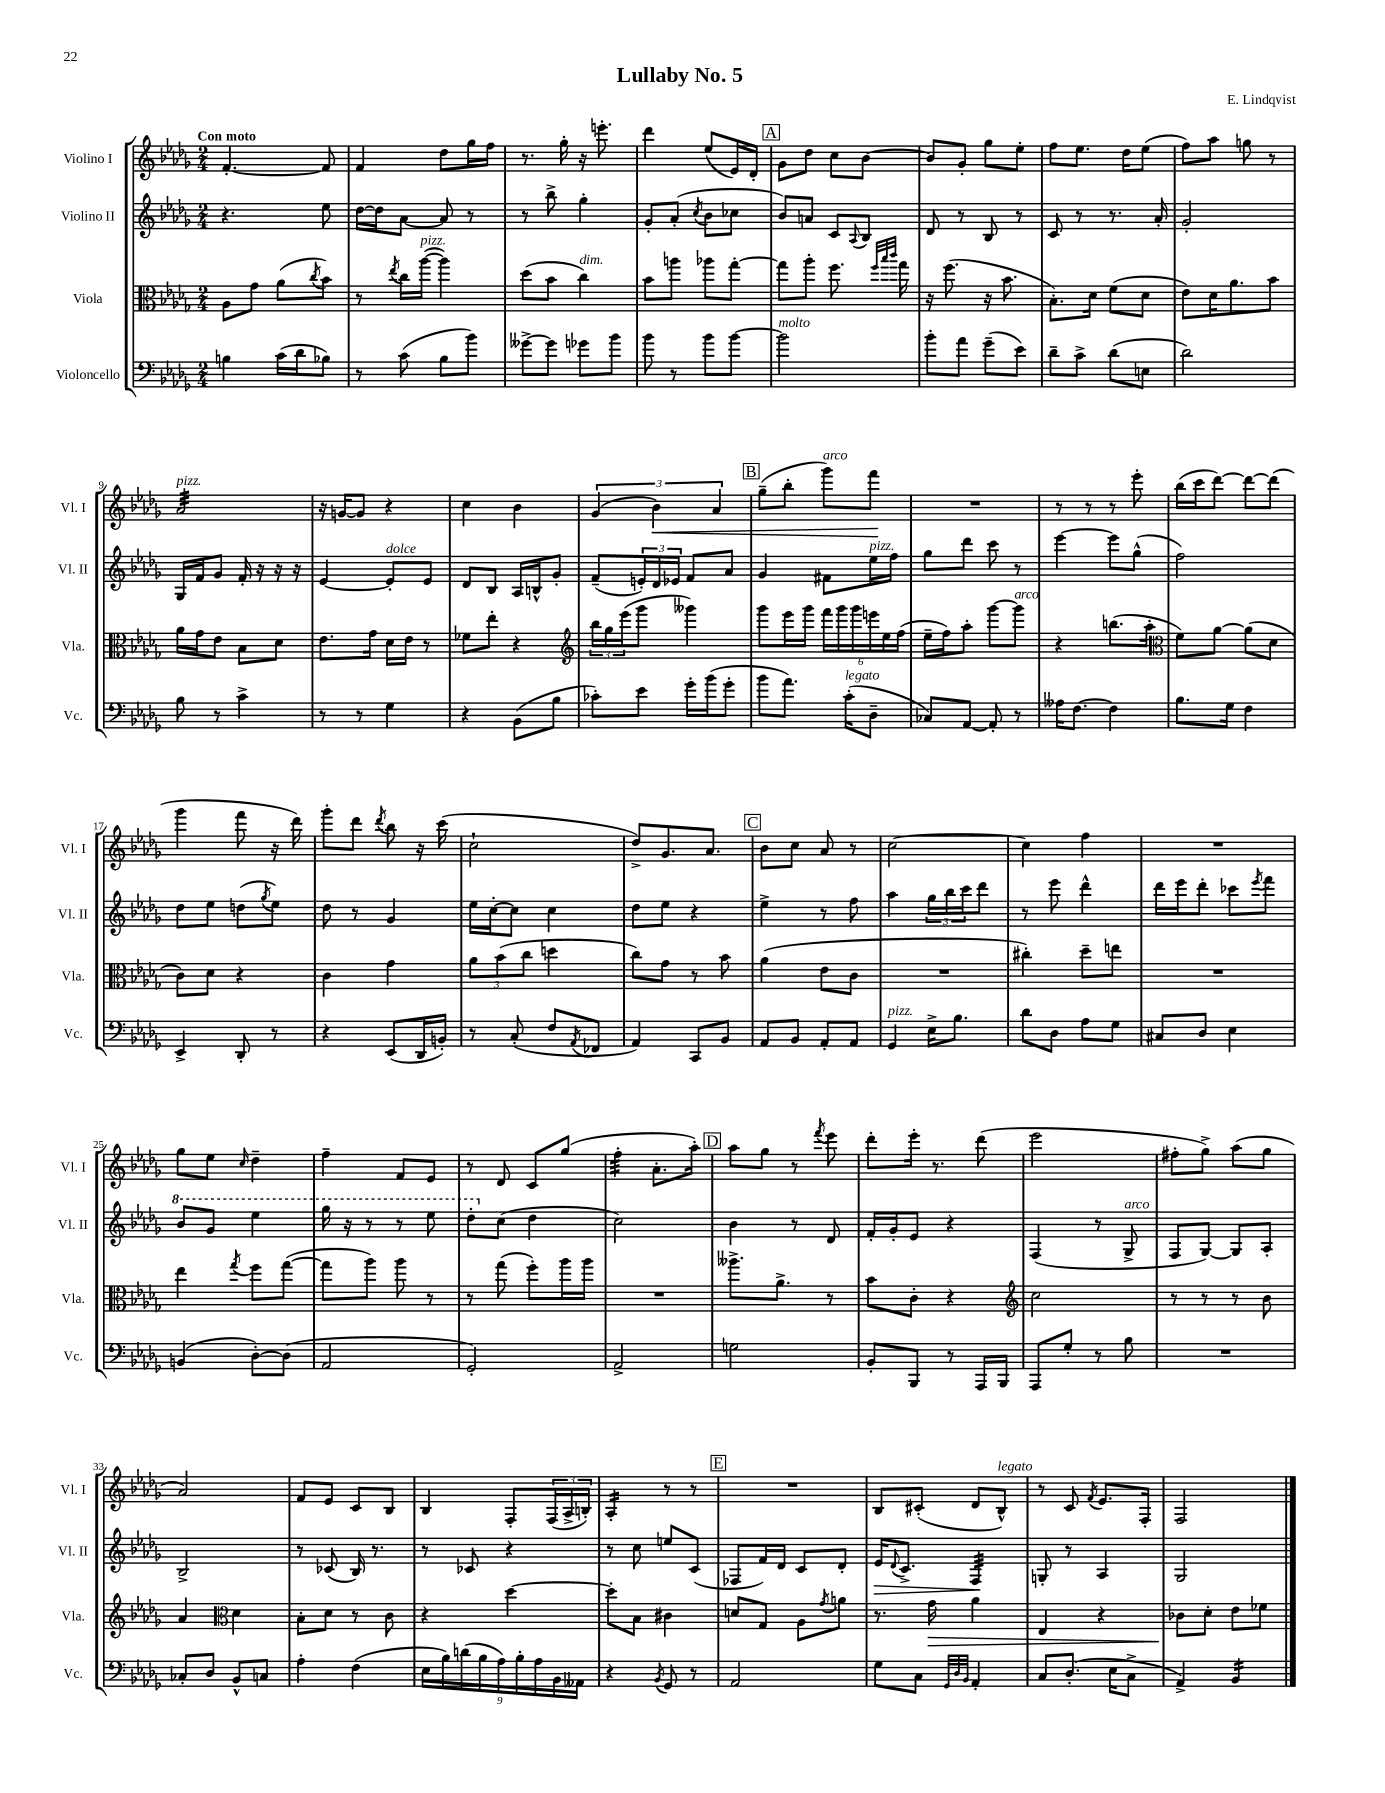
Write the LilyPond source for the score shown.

\header { title = "Lullaby No. 5" composer = "E. Lindqvist" }
<<
\new StaffGroup <<
\new Staff = "s0" \with { instrumentName = "Violino I" shortInstrumentName = "Vl. I" } {
    \clef treble \key des \major \numericTimeSignature \time 2/4 \tempo "Con moto"
    f'4.~-. f'8 |
    f'4 des''8 ges''16 f''16 |
    r8. ges''16-. r16 e'''8.-. |
    des'''4 ees''8( ees'16) des'16-. |
    \mark \markup { \box "A" } ges'8 des''8 c''8 bes'8~ |
    bes'8 ges'8-. ges''8 ees''8-. |
    f''8 ees''8. des''16 ees''8( |
    f''8) aes''8 g''8 r8 |
    aes'2:32^\markup { \italic "pizz." } |
    r16 g'16~ g'8 r4 |
    c''4 bes'4 |
    \tuplet 3/2 { ges'4( bes'4\<) aes'4 } |
    \mark \markup { \box "B" } ges''8--( bes''8-. ges'''8^\markup { \italic "arco" }) f'''8\! |
    R2 |
    r8 r8 r8 ees'''8-. |
    bes''16( c'''16 des'''8~) des'''8~ des'''8( |
    ges'''4 f'''8 r16 des'''16) |
    ges'''8-. des'''8 \acciaccatura { des'''8 } bes''8 r16 c'''16( |
    c''2-! |
    des''8->) ges'8. aes'8. |
    \mark \markup { \box "C" } bes'8 c''8 aes'8 r8 |
    c''2~ |
    c''4 f''4 |
    R2 |
    ges''8 ees''8 \grace { c''16 } des''4-- |
    f''4-- f'8 ees'8 |
    r8 des'8 c'8 ges''8( |
    f''4:32-. aes'8.-. aes''16-.) |
    \mark \markup { \box "D" } aes''8 ges''8 r8 \acciaccatura { f'''8 } ees'''8 |
    des'''8-. ees'''16-. r8. des'''8( |
    ees'''2 |
    fis''8-. ges''8->) aes''8( ges''8 |
    aes'2) |
    f'8 ees'8 c'8 bes8 |
    bes4 f8-. \tuplet 3/2 { f16( aes16-> b16-.) } |
    aes4:16-. r8 r8 |
    \mark \markup { \box "E" } R2 |
    bes8 cis'8-.( des'8 bes8-^^\markup { \italic "legato" }) |
    r8 c'8 \acciaccatura { f'8 } ees'8. f16-. |
    f2 \bar "|." |
}
\new Staff = "s1" \with { instrumentName = "Violino II" shortInstrumentName = "Vl. II" } {
    \clef treble \key des \major \numericTimeSignature \time 2/4
    r4. ees''8 |
    des''16~ des''16 aes'8~ aes'8 r8 |
    r8 bes''8-> ges''4-. |
    ges'8-. aes'8-.( \acciaccatura { c''8 } bes'8 ces''8 |
    \mark \markup { \box "A" } bes'8) a'8 c'8 \appoggiatura { aes8 } bes8 |
    des'8 r8 bes8 r8 |
    c'8 r8 r8. aes'16-. |
    ges'2-. |
    ges16 f'16 ges'8 f'16-. r16 r16 r16 |
    ees'4~ ees'8-.^\markup { \italic "dolce" } ees'8 |
    des'8 bes8 aes16 b16-^ ges'8-. |
    f'8--( \tuplet 3/2 { e'16-.) des'16 ees'16 } f'8 aes'8 |
    \mark \markup { \box "B" } ges'4 fis'8 ees''16^\markup { \italic "pizz." } f''16 |
    ges''8 des'''8 c'''8 r8 |
    ees'''4~ ees'''8 ges''8-^( |
    f''2) |
    des''8 ees''8 d''8( \acciaccatura { ges''8 } ees''8) |
    des''8 r8 ges'4 |
    ees''16 c''16~-. c''8 c''4 |
    des''8 ees''8 r4 |
    \mark \markup { \box "C" } ees''4-> r8 f''8 |
    aes''4 \tuplet 3/2 { ges''16 bes''16 c'''16 } des'''8 |
    r8 ees'''8 des'''4-^ |
    des'''16 ees'''16 des'''8-. ces'''8 \acciaccatura { ees'''8 } f'''8 |
    \ottava #1 bes''8 ges''8 ees'''4 |
    ges'''16 r16 r8 r8 ees'''8 |
    des'''8-. \ottava #0 c''8( des''4 |
    c''2) |
    \mark \markup { \box "D" } bes'4 r8 des'8 |
    f'16-. ges'16-. ees'8 r4 |
    f4( r8 ges8->^\markup { \italic "arco" } |
    f8 ges8~) ges8 aes8-. |
    bes2-> |
    r8 ces'8( bes16) r8. |
    r8 ces'8 r4 |
    r8 c''8 e''8 c'8( |
    \mark \markup { \box "E" } fes8 f'16) des'16 c'8 des'8-. |
    ees'16\> \appoggiatura { des'8 } c'8.-> f4:32\! |
    g8-. r8 aes4 |
    ges2 \bar "|." |
}
\new Staff = "s2" \with { instrumentName = "Viola" shortInstrumentName = "Vla." } {
    \clef alto \key des \major \numericTimeSignature \time 2/4
    aes8 ges'8 aes'8( \acciaccatura { c''8 } bes'8) |
    r8 \acciaccatura { ees''8 } c''16 aes''16~^\markup { \italic "pizz." }( aes''4) |
    des''8( bes'8 c''4^\markup { \italic "dim." }) |
    bes'8 a''8 aes''8 ges''8~-. |
    \mark \markup { \box "A" } ges''8 aes''8-. f''8. \grace { f''32 bes''32 c'''32 } ges''16 |
    r16 f''8.( r16 bes'8. |
    bes8.-.) des'16 f'8( des'8 |
    ees'8) des'16 aes'8. bes'8 |
    aes'16 ges'16 ees'8 bes8 des'8 |
    ees'8. ges'16 des'16 ees'16 r8 |
    fes'8 ees''8-. r4 |
    \clef treble \tuplet 3/2 { bes''16 ges''16 ees'''16( } ges'''8 geses'''4) |
    \mark \markup { \box "B" } ges'''8 ees'''16 ges'''16 \tuplet 6/4 { f'''16 ges'''16 ges'''16 e'''16 ees''16 f''16( } |
    ees''16-- f''16) aes''8-. ges'''8~ ges'''8^\markup { \italic "arco" } |
    r4 b''8.( aes''16-. |
    \clef alto f'8) aes'8~ aes'8( des'8 |
    c'8) des'8 r4 |
    c'4 ges'4 |
    \tuplet 3/2 { aes'8 bes'8( c''8 } d''4 |
    c''8) ges'8 r8 bes'8 |
    \mark \markup { \box "C" } aes'4( ees'8 c'8 |
    R2 |
    cis''4-.) des''8-- e''8 |
    R2 |
    ees''4 \acciaccatura { ges''8 } f''8 ges''8~( |
    ges''8 aes''8) aes''8 r8 |
    r8 ges''8( f''8-.) aes''16 aes''16 |
    R2 |
    \mark \markup { \box "D" } aeses''8.-> aes'8.-> r8 |
    bes'8 c'8-. r4 |
    \clef treble c''2 |
    r8 r8 r8 bes'8 |
    aes'4 \clef alto des'4 |
    bes8-. des'8 r8 c'8 |
    r4 des''4~ |
    des''8-. bes8 cis'4 |
    \mark \markup { \box "E" } d'8 ges8 aes8 \acciaccatura { ges'8 } a'8 |
    r8. ges'16\> aes'4 |
    ees4 r4 |
    ces'8\! des'8-. ees'8 fes'8 \bar "|." |
}
\new Staff = "s3" \with { instrumentName = "Violoncello" shortInstrumentName = "Vc." } {
    \clef bass \key des \major \numericTimeSignature \time 2/4
    b4 c'16( des'16 bes8) |
    r8 c'8( bes8 bes'8) |
    geses'8~-> geses'8 ges'8 bes'8 |
    bes'8 r8 bes'8 bes'8~ |
    \mark \markup { \box "A" } bes'2^\markup { \italic "molto" } |
    bes'8-. aes'8 ges'8--( ees'8) |
    des'8-- c'8-> des'8( e8 |
    des'2) |
    bes8 r8 c'4-> |
    r8 r8 ges4 |
    r4 bes,8( bes8 |
    ces'8-.) ees'8 ges'16-. bes'16( ges'8-. |
    \mark \markup { \box "B" } bes'8 aes'8.) c'16-.^\markup { \italic "legato" }( des8-- |
    ces8) aes,8~ aes,8-. r8 |
    aeses16 f8.~ f4 |
    bes8. ges16 f4 |
    ees,4-> des,8-. r8 |
    r4 ees,8( des,16 b,16-.) |
    r8 c8-.( f8 \acciaccatura { aes,8 } fes,8 |
    aes,4) c,8 bes,8 |
    \mark \markup { \box "C" } aes,8 bes,8 aes,8-. aes,8 |
    ges,4^\markup { \italic "pizz." } ees16-> bes8. |
    des'8 des8 aes8 ges8 |
    cis8 des8 ees4 |
    b,4( des8~-.) des8( |
    aes,2 |
    ges,2-.) |
    aes,2-> |
    \mark \markup { \box "D" } g2 |
    bes,8-. bes,,8 r8 aes,,16 bes,,16 |
    aes,,8 ges8-. r8 bes8 |
    R2 |
    ces8-. des8 bes,8-^ c8 |
    aes4-. f4( |
    \tuplet 9/8 { ees16 bes16) d'16( bes16 aes16) bes16-. aes16 bes,16 aeses,16 } |
    r4 \acciaccatura { bes,8 } ges,8 r8 |
    \mark \markup { \box "E" } aes,2 |
    ges8 c8 \grace { ges,32 des32 bes,32 } aes,4-. |
    c8 des8.-.( ees16 c8-> |
    aes,4->) bes,4:16 \bar "|." |
}
>>
>>
